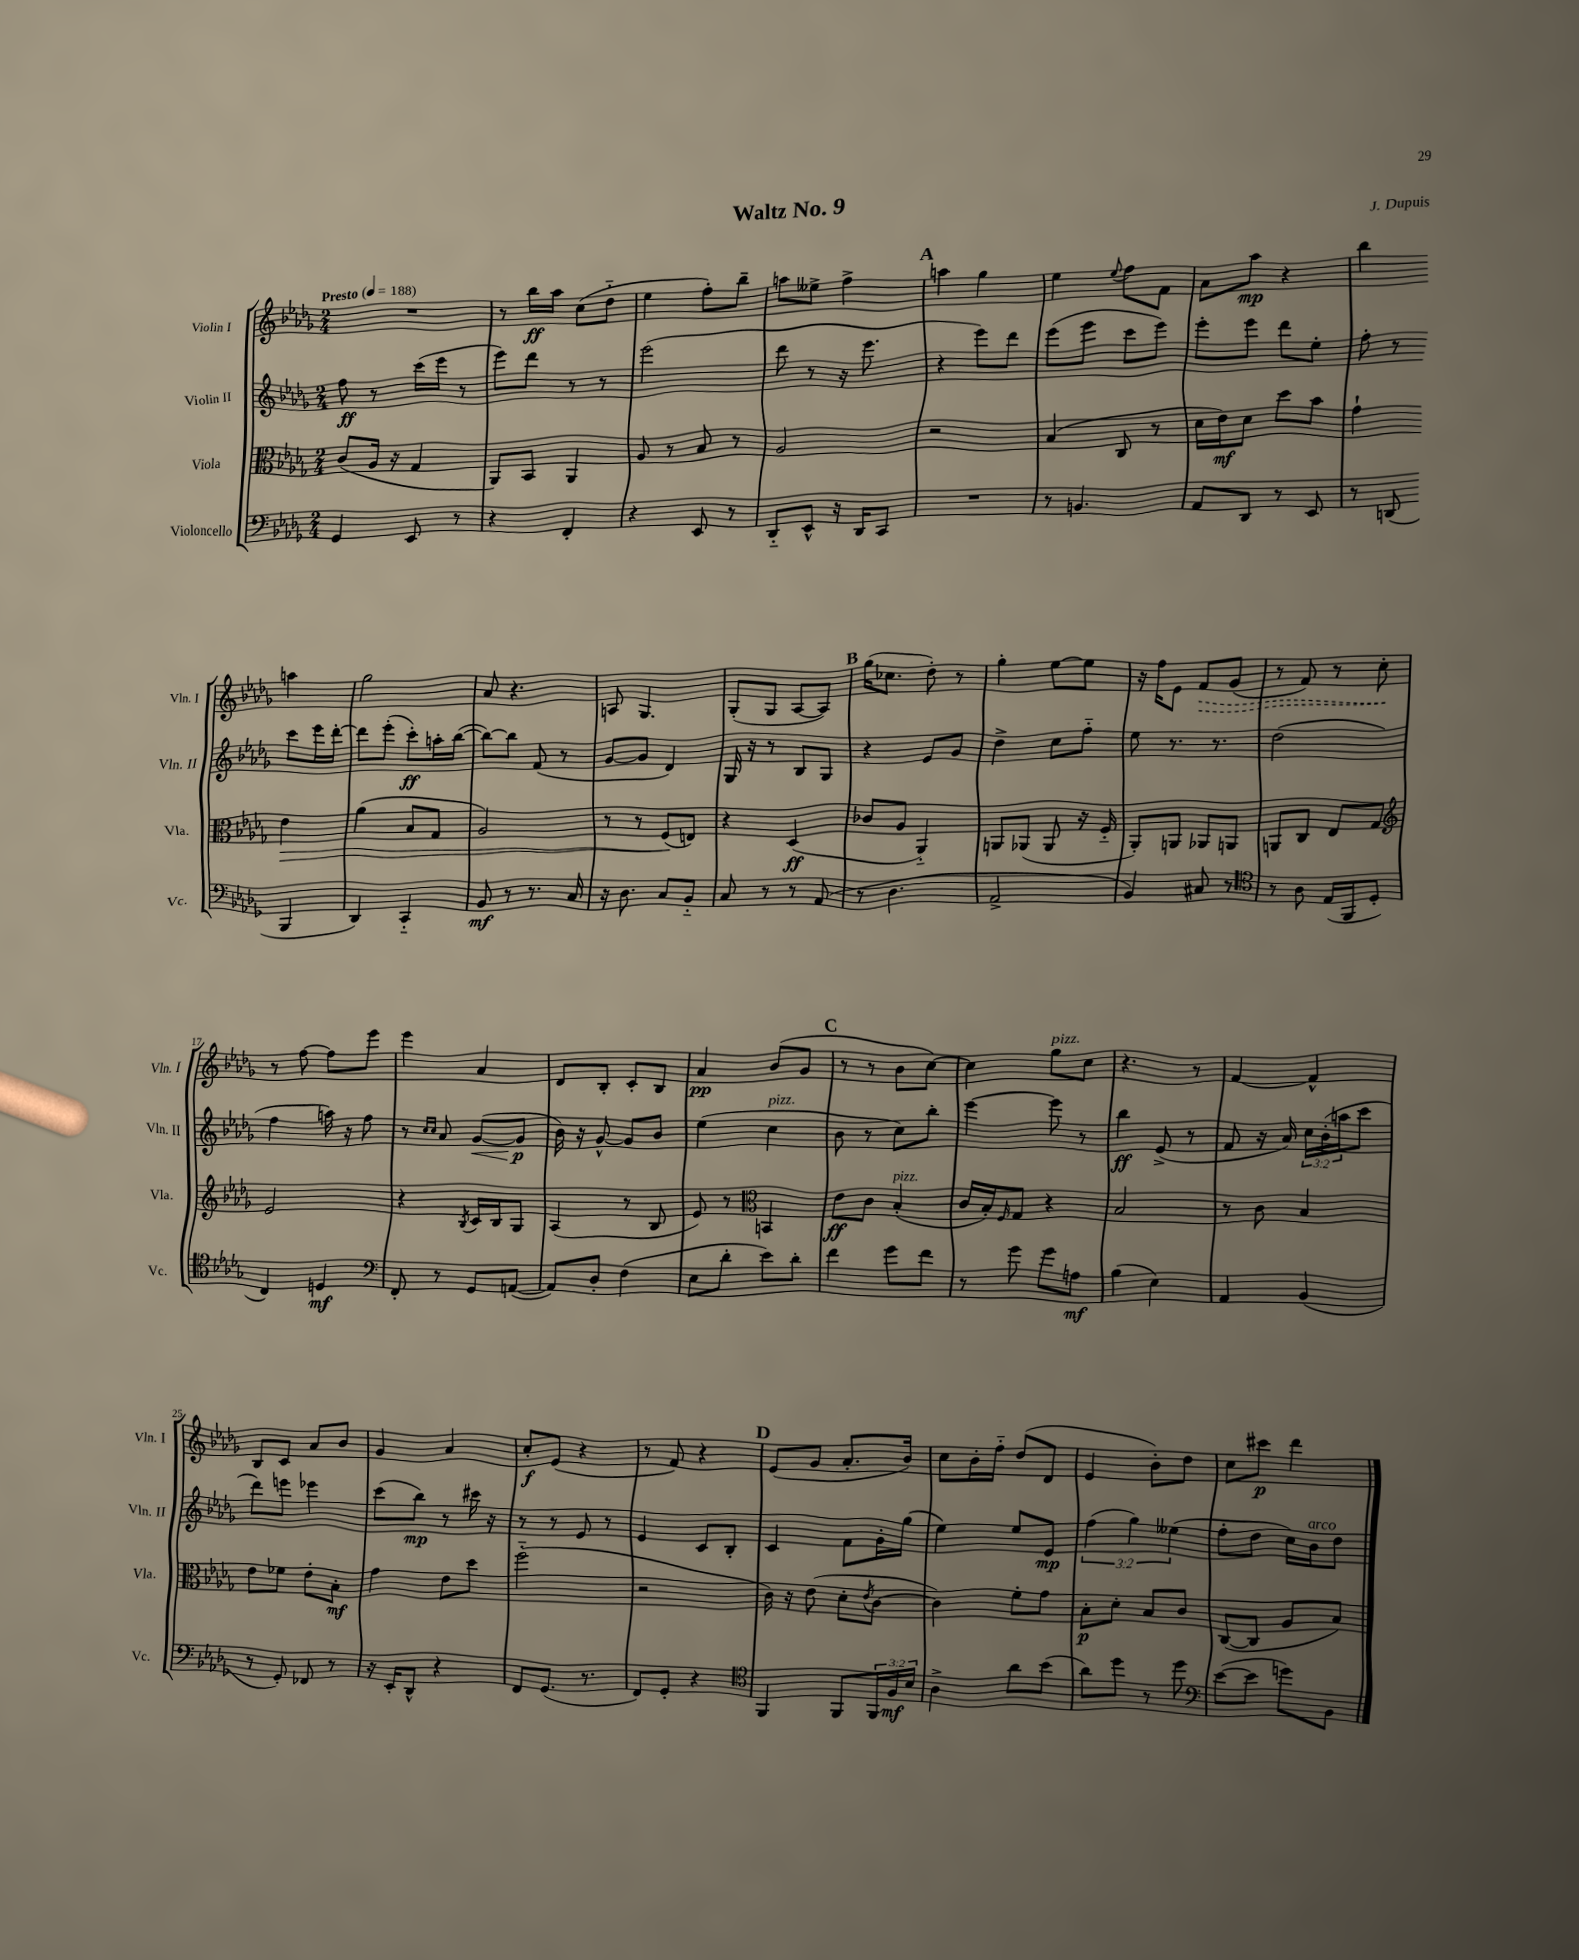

**kern	**kern	**kern	**kern
*staff4	*staff3	*staff2	*staff1
*clefF4	*clefC3	*clefG2	*clefG2
*k[b-e-a-d-g-]	*k[b-e-a-d-g-]	*k[b-e-a-d-g-]	*k[b-e-a-d-g-]
*M2/4	*M2/4	*M2/4	*M2/4
*MM188	*MM188	*MM188	*MM188
4GG-	(8c	8ff	2r
.	16A-	8r	.
.	16r	.	.
8EE-	4G-	(16ccc	.
.	.	16eee-	.
8r	.	8r	.
=	=	=	=
4r	8AA-)	8eee-)	8r
.	8BB-	8ddd-	16bb-
.	.	.	16aa-
4FF'	4AA-	8r	(8cc
.	.	8r	8dd-'~
=	=	=	=
4r	8A-	(2eee-	4ee-
.	8r	.	.
8EE-	8B-	.	8ff')
8r	8r	.	8bb-~
=	=	=	=
8DD-'~	2A-	8ddd-	8aa
8EE-^^	.	8r	8ee--^
16r	.	16r	4ff^
16DD-	.	8.eee-	.
8CC	.	.	.
=	=	=	=
2r	2r	4r	4aa
.	.	8eee-)	4gg-
.	.	8ddd-	.
=	=	=	=
8r	(4B-	(8eee-	4ee-
4.BB	.	8eee-	.
.	.	.	8qqee-
.	8C	8ccc	8ff
.	8r	8eee-)	8f
=	=	=	=
8AA-	16d-	8eee-'	8a-
.	16e-)	.	.
8DD-	8d-	8eee-	8aa-
8r	8dd-	8ddd-	4r
8EE-	8b-	8ee-'	.
=	=	=	=
8r	4g-`	8ff'	4bb-
(8DD	.	8r	.
4BBB-	4e-	8ccc	4aa
.	.	16eee-	.
.	.	[16ddd-'	.
=	=	=	=
4DD-)	(4a-	8ddd-]	2gg-
.	.	(8eee-'	.
4CC'~	8B-	8ccc')	.
.	8G-	16aa'	.
.	.	([16bb-	.
=	=	=	=
8BB-	2A-)	8bb-_)	8a-
8r	.	8bb-]	4.r
8.r	.	(8f	.
.	.	8r	.
16C	.	.	.
=	=	=	=
16r	8r	[8g-	8A
8.D-	.	.	.
.	8r	8g-]	4.G-
8C	(8F	4d-)	.
8BB-'~	8E)	.	.
=	=	=	=
8C	4r	16G-	(8G-'
.	.	16r	.
8r	.	8r	8G-
8r	(4D-	8B-	[8A-
(8AA-	.	8G-	8A-])
=	=	=	=
8r	8c-	4r	(16gg-
.	.	.	8.cc-
4.D-	8A-	.	.
.	4AA-'~)	8e-	8dd-')
.	.	8g-	8r
=	=	=	=
2AA-^	8AA	4dd-^	4gg-'
.	(8AA-	.	.
.	8AA-	8cc	[8ee-
.	16r	8ff'~	8ee-]
.	16F'~	.	.
=	=	=	=
4BB-)	8AA-')	8ee-	16r
.	.	.	16ff
.	8AA	8.r	8e-
8C#	8AA-	.	8f
.	.	8.r	.
8r	8AA	.	(8g-
=	=	=	=
*clefC4	*	*	*
8r	8AA	(2dd-	8r
8A-	8C	.	8f)
(16E-	8E-	.	8r
16FF	.	.	.
8D-'	8G-	.	8cc'
=	=	=	=
*	*clefG2	*	*
4C)	2e-	4ff	8r
.	.	.	[8ff
4D	.	16aa)	8ff]
.	.	16r	.
.	.	8ff	8eee-
=	=	=	=
*clefF4	*	*	*
8FF'	4r	8r	4eee-
.	.	16qqcc	.
.	.	16qqcc	.
8r	.	8a-	.
.	8qB-	.	.
8GG-	16c	([8g-	4a-
.	16B-	.	.
([8AA	8G-	8g-]	.
=	=	=	=
8AA])	(4A-	16b-)	8d-
.	.	16r	.
8D-'	.	[8g-^^	8B-'
(4F	8r	8g-]	8c'
.	8B-	8b-	8B-
=	=	=	=
8E-	8e-)	(4ee-	4a-
8d-'	8r	.	.
*	*clefC3	*	*
8e-)	4BB	4cc	(8b-
8d-'	.	.	8g-
=	=	=	=
4f	8e-	8b-	8r
.	8c	8r	8r
8g-	(4B-'	8cc)	8b-
8f	.	8bb-'	[8cc)
=	=	=	=
8r	16c	[4eee-	4cc]
.	16B-')	.	.
.	16qqF	.	.
8g-	8G-	.	.
8g-	4r	8eee-]	8gg-
8A	.	8r	8cc
=	=	=	=
(4B-	2B-	4bb-	4.r
4E-)	.	(8e-^	.
.	.	8r	8r
=	=	=	=
4AA-	8r	8f	[4f
.	8c	16r	.
.	.	16a-)	.
(4BB-	4B-	24cc	4f^^]
.	.	(24b-'	.
.	.	24aa	.
.	.	8ccc	.
=	=	=	=
8r	8e-	8ddd-)	8B-
8GG-')	8f-	8eee	8c
8FF-	8e-'	4eee-	8a-
8r	8B-'	.	8b-
=	=	=	=
16r	4g-	(8ccc	4g-
16EE-'	.	.	.
8DD-^^	.	8bb-)	.
4r	8e-	8r	4a-
.	8dd-	16ccc#	.
.	.	16r	.
=	=	=	=
8FF	(2ff'~	8r	8cc'
(8.GG-	.	8r	(8e-
.	.	8e-	4r
8.r	.	.	.
.	.	8r	.
=	=	=	=
8FF)	2r	4e-	8r
8GG-'	.	.	8f)
4r	.	8c	4r
.	.	8B-'	.
=	=	=	=
*clefC4	*	*	*
4FF	16c)	4c	(8e-
.	16r	.	.
.	(8e-	.	8g-
8FF	8d-'	8f	8.a-'
.	8qe-	.	.
24FF	[8c	16g-'	.
24F	.	.	.
.	.	(16gg-	16b-)
24B-	.	.	.
=	=	=	=
4A-^	4c])	4ee-)	8cc
.	.	.	16b-'
.	.	.	16ff'~
8a-	8f'	8ee-	(8dd-
(8b-	8g-	8e-	8d-
=	=	=	=
8a-)	8B-'	(6ff	4e-
8dd-	8d-'	.	.
.	.	6gg-)	.
8r	8B-	.	8b-')
.	.	(6ee--	.
8dd-	8c	.	8dd-
=	=	=	=
*clefF4	*	*	*
([8e-	([8C	8ff'	8cc
8e-]	8C]	8dd-	8ccc#
8g)	8A-	16cc)	4ddd-
.	.	16b-	.
8BB-	8B-)	8dd-	.
==	==	==	==
*-	*-	*-	*-
